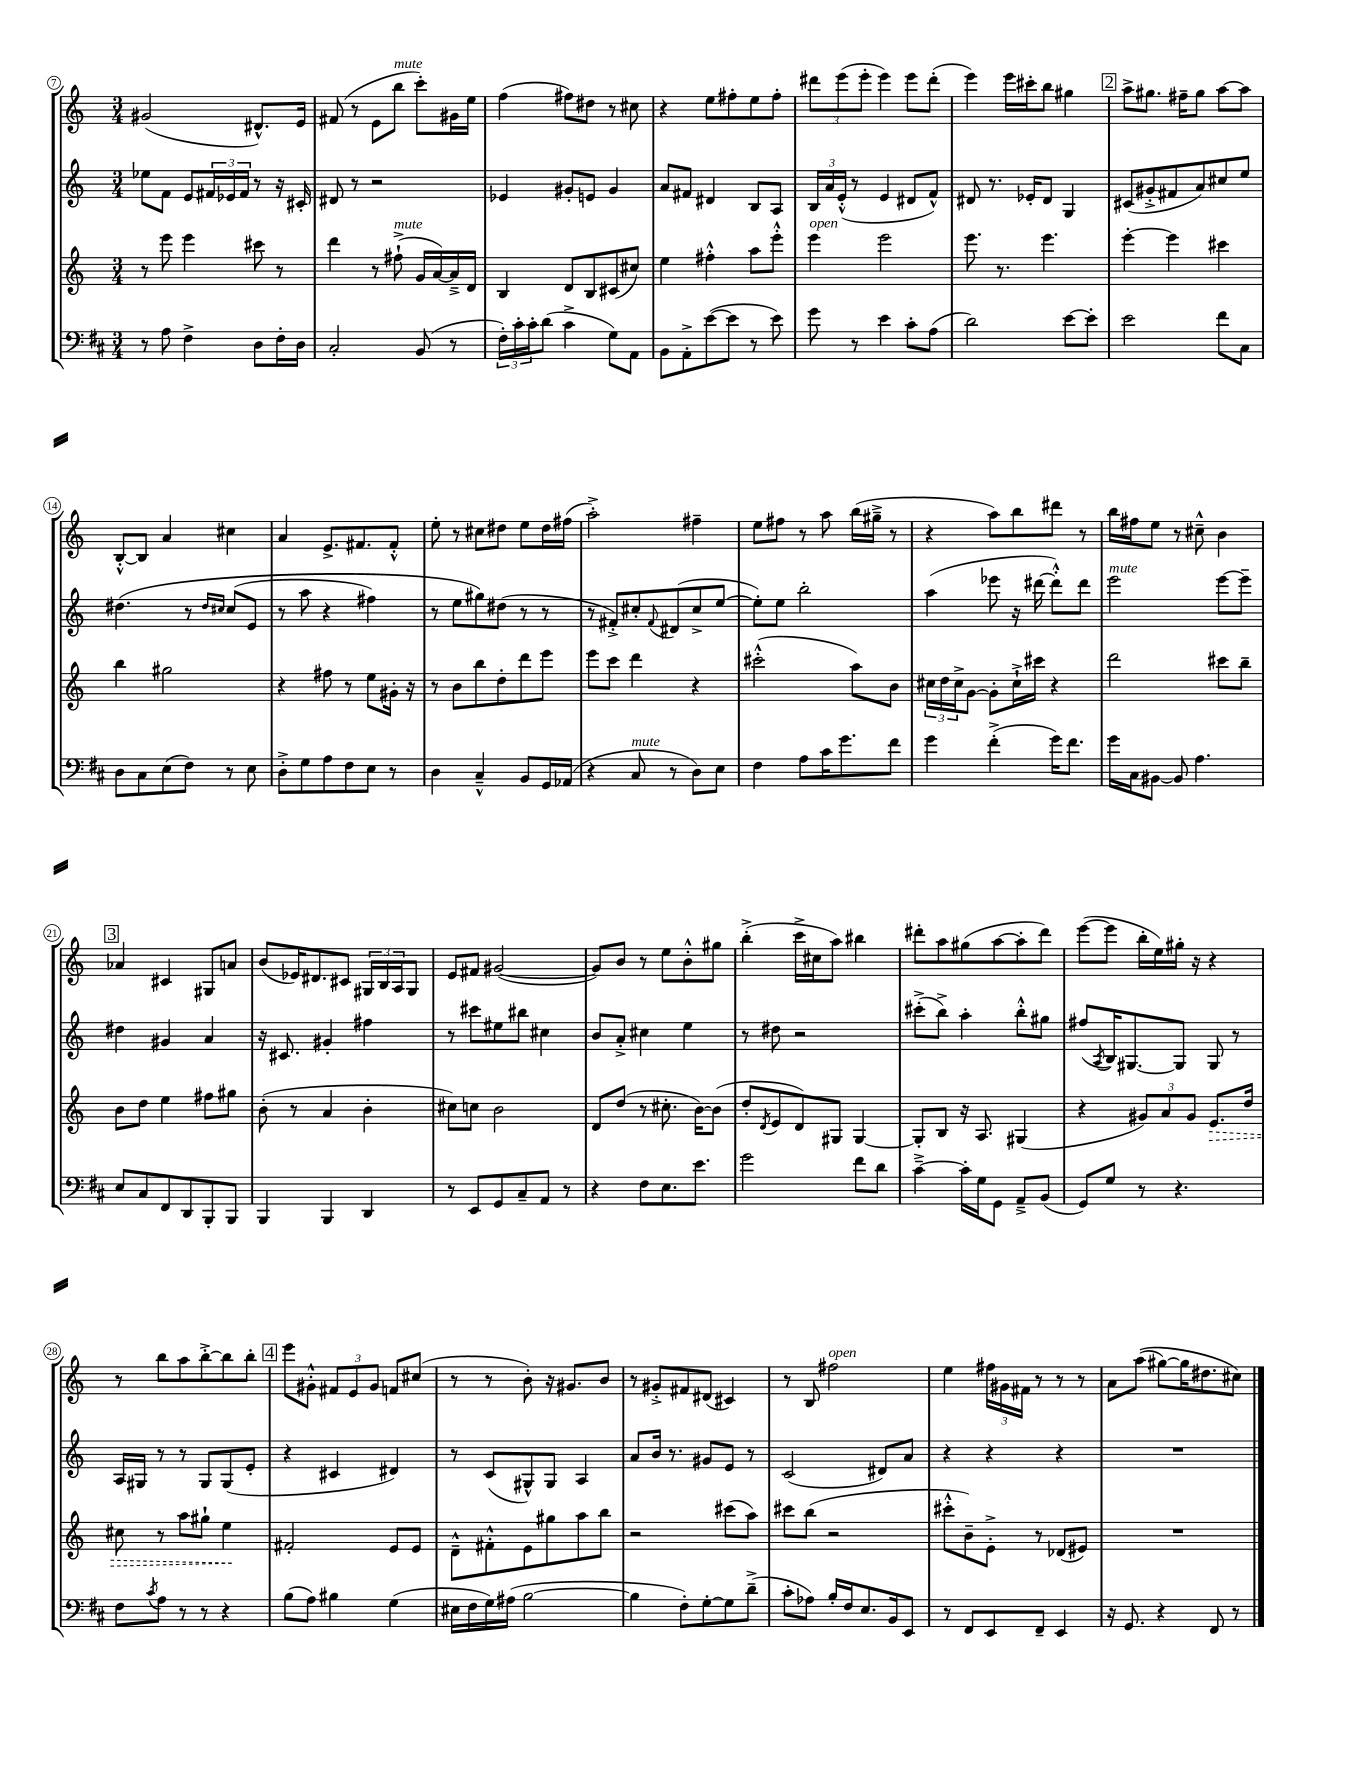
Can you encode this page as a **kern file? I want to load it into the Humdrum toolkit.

**kern	**kern	**kern	**kern
*staff4	*staff3	*staff2	*staff1
*clefF4	*clefG2	*clefG2	*clefG2
*k[f#c#]	*k[]	*k[]	*k[]
*M3/4	*M3/4	*M3/4	*M3/4
8r	8r	8ee-	(2g#
8A	8eee	8f	.
4F#^	4eee	8e	.
.	.	24f#	.
.	.	24e-	.
.	.	24f#	.
8D	8ccc#	8r	8.d#^^)
16F#'	8r	16r	.
16D	.	16c#'	16e
=	=	=	=
2C#'	4ddd	8d#	(8f#
.	.	8r	8r
.	8r	2r	8e
.	(8ff#`^	.	8bb
(8BB	16g	.	8ccc')
.	[16a)	.	.
8r	16a~^]	.	16g#
.	16d	.	16ee
=	=	=	=
24F#')	4B	4e-	(4ff
24c#'	.	.	.
24c#'	.	.	.
(8d	.	.	.
4c#^	8d	8g#'	8ff#)
.	8B	8e	8dd#
8G)	(8c#	4g#	8r
8AA	8cc#)	.	8cc#
=	=	=	=
8BB	4ee	8a	4r
8AA'^	.	8f#	.
([8e	4ff#'^^	4d#	8ee
8e]	.	.	8ff#'
8r	8aa	8B	8ee
8e)	8eee'^^	8A	8ff#'
=	=	=	=
8g	4eee	24B	12ddd#
.	.	24a	.
.	.	(24e'^^	(12eee
8r	.	8r	.
.	.	.	12eee'
4e	2eee	4e	4eee)
8c#'	.	8d#	8eee
(8A	.	8f^^)	(8ddd#'
=	=	=	=
2d)	8.eee	8d#	4eee)
.	.	8.r	.
.	8.r	.	.
.	.	.	16eee
.	.	16e-'	16ccc#'
.	4.eee	8d#	8bb
[8e	.	4G	4gg#
8e']	.	.	.
=	=	=	=
2e	[4eee'	(8c#	8aa^
.	.	8g#'^	8.gg#
.	4eee]	8f#	.
.	.	.	16ff#~
.	.	8a)	8gg#
8f#	4ccc#	8cc#	[8aa
8C#	.	8ee	8aa]
=	=	=	=
8D	4bb	&(4.dd#	[8B'^^
8C#	.	.	8B]
(8E	2gg#	.	4a
8F#)	.	8r	.
.	.	16qqdd#	.
.	.	16qqcc#	.
8r	.	(8cc#	4cc#
8E	.	8e	.
=	=	=	=
8D'^	4r	8r	4a
8G	.	8aa	.
8A	8ff#	4r	8.e^
8F#	8r	.	.
.	.	.	8.f#
8E	8ee	4ff#)	.
8r	16g#'	.	8f#'^^
.	16r	.	.
=	=	=	=
4D	8r	8r	8ee'
.	8b	8ee	8r
4C#~^^	8bb	8gg#&)	8cc#
.	8dd'	(8dd#	8dd#
8BB	8ddd	8r	8ee
16GG	8eee	8r	16dd#
(16AA-	.	.	(16ff#
=	=	=	=
4r	8eee	8r	2aa'^)
.	8ccc	8f#'^)	.
8C#	4ddd	8cc#'	.
.	.	8qqf#	.
8r	.	(8d#	.
8D)	4r	8cc#^	4ff#~
8E	.	[8ee	.
=	=	=	=
4F#	(2ccc#'^^	8ee'])	8ee
.	.	8ee	8ff#
8A	.	2bb'	8r
16c#	.	.	8aa
8.g	.	.	.
.	8aa)	.	(16bb
.	.	.	16gg#~^
8f#	8b	.	8r
=	=	=	=
4g	24cc#	(4aa	4r
.	24dd	.	.
.	24cc#^	.	.
.	[8g	.	.
(4f#'^	8g']	8eee-	8aa)
.	16cc#`^	16r	8bb
.	16ccc#	[16ddd#	.
16g)	4r	8ddd#'^^])	8ddd#
8.f#	.	.	.
.	.	8ddd#	8r
=	=	=	=
16g	2ddd	2eee	16bb
16C#	.	.	16ff#
[8BB#	.	.	8ee
8BB#]	.	.	8r
4.A	.	.	8cc#~^^
.	8ccc#	[8eee	4b
.	8bb~	8eee~]	.
=	=	=	=
8E	8b	4dd#	4a-
8C#	8dd	.	.
8FF#	4ee	4g#	4c#
8DD	.	.	.
8BBB'	8ff#	4a	8G#
8BBB	8gg#	.	8a
=	=	=	=
4BBB	(8b'	16r	(8b
.	.	8.c#	.
.	8r	.	16e-)
.	.	.	8.d#
4BBB	4a	4g#'	.
.	.	.	8c#
4DD	4b'	4ff#	24G#
.	.	.	24B
.	.	.	24A
.	.	.	8G#
=	=	=	=
8r	8cc#)	8r	8e
8EE	8cc	8ccc#	8f#
8GG	2b	8ee#	([2g#
8C#~	.	8bb#	.
8AA	.	4cc#	.
8r	.	.	.
=	=	=	=
4r	8d	8b	8g#])
.	(8dd	8a'^	8b
8F#	8r	4cc#	8r
8.E	8.cc#'	.	8ee
.	.	4ee	8b'^^
8.e	[16b)	.	.
.	(8b]	.	8gg#
=	=	=	=
2g	8dd'	8r	(4bb'^
.	8qd	.	.
.	8e	8dd#	.
.	8d)	2r	16ccc^
.	.	.	16cc#
.	8G#	.	8aa)
8f#	[4G#	.	4bb#
8d	.	.	.
=	=	=	=
[4c#~^	8G#']	(8ccc#'^	8ddd#'
.	8B	8bb^)	8aa
16c#']	16r	4aa'	(8gg#
16G	8.A	.	.
8GG	.	.	[8aa
8AA~^	(4G#	8bb'^^	8aa']
(8BB	.	8gg#	8ddd#)
=	=	=	=
8GG)	4r	(8ff#	([8eee
.	.	8qA	.
8G	.	16B)	8eee]
.	.	[8.G#	.
8r	12g#)	.	16bb'
.	.	.	16ee)
.	12a	.	.
4.r	.	8G#]	16gg#'
.	12g#	.	.
.	.	.	16r
.	8.e	8G#	4r
.	.	8r	.
.	16dd	.	.
=	=	=	=
8F#	8cc#	16A	8r
.	.	16G#	.
8qc#	.	.	.
8A	8r	8r	8bb
8r	8aa	8r	8aa
8r	8gg#`	8G#	[8bb'^
4r	4ee	(8G#	8bb]
.	.	8e'	8bb'
=	=	=	=
(8B	2f#'	4r	8eee
8A)	.	.	8g#'^^
4B#	.	4c#	12f#
.	.	.	12e
.	.	.	12g#
(4G	8e	4d#)	8f
.	8e	.	(8cc#
=	=	=	=
16E#	8d~^^	8r	8r
16F#	.	.	.
16G)	8f#'^^	(8c	8r
(16A#	.	.	.
[2B	8e	8G#^^)	8b')
.	8gg#	8G#	16r
.	.	.	8.g#
.	8aa	4A	.
.	8bb	.	8b
=	=	=	=
4B]	2r	8a	8r
.	.	16b	8g#'^
.	.	8.r	.
8F#')	.	.	8f#
[8G'	.	8g#	(8d#
8G]	(8ccc#	8e	4c#)
(8d~^	8aa)	8r	.
=	=	=	=
8c#'	8ccc#	(2c	8r
8A-)	(8bb	.	8B
16B'	2r	.	2ff#
16F#	.	.	.
8.E	.	.	.
.	.	8d#)	.
16BB	.	.	.
8EE	.	8a	.
=	=	=	=
8r	8ccc#'^^	4r	4ee
8FF#	8b~)	.	.
8EE	8e'^	4r	24ff#
.	.	.	24g#
.	.	.	24f#
8FF#~	8r	.	8r
4EE	(8d-	4r	8r
.	8e#)	.	8r
=	=	=	=
16r	2.r	2.r	8a
8.GG	.	.	.
.	.	.	&((8aa
4r	.	.	[8gg#)
.	.	.	16gg#]
.	.	.	8.dd#
8FF#	.	.	.
8r	.	.	8cc#&)
==	==	==	==
*-	*-	*-	*-
